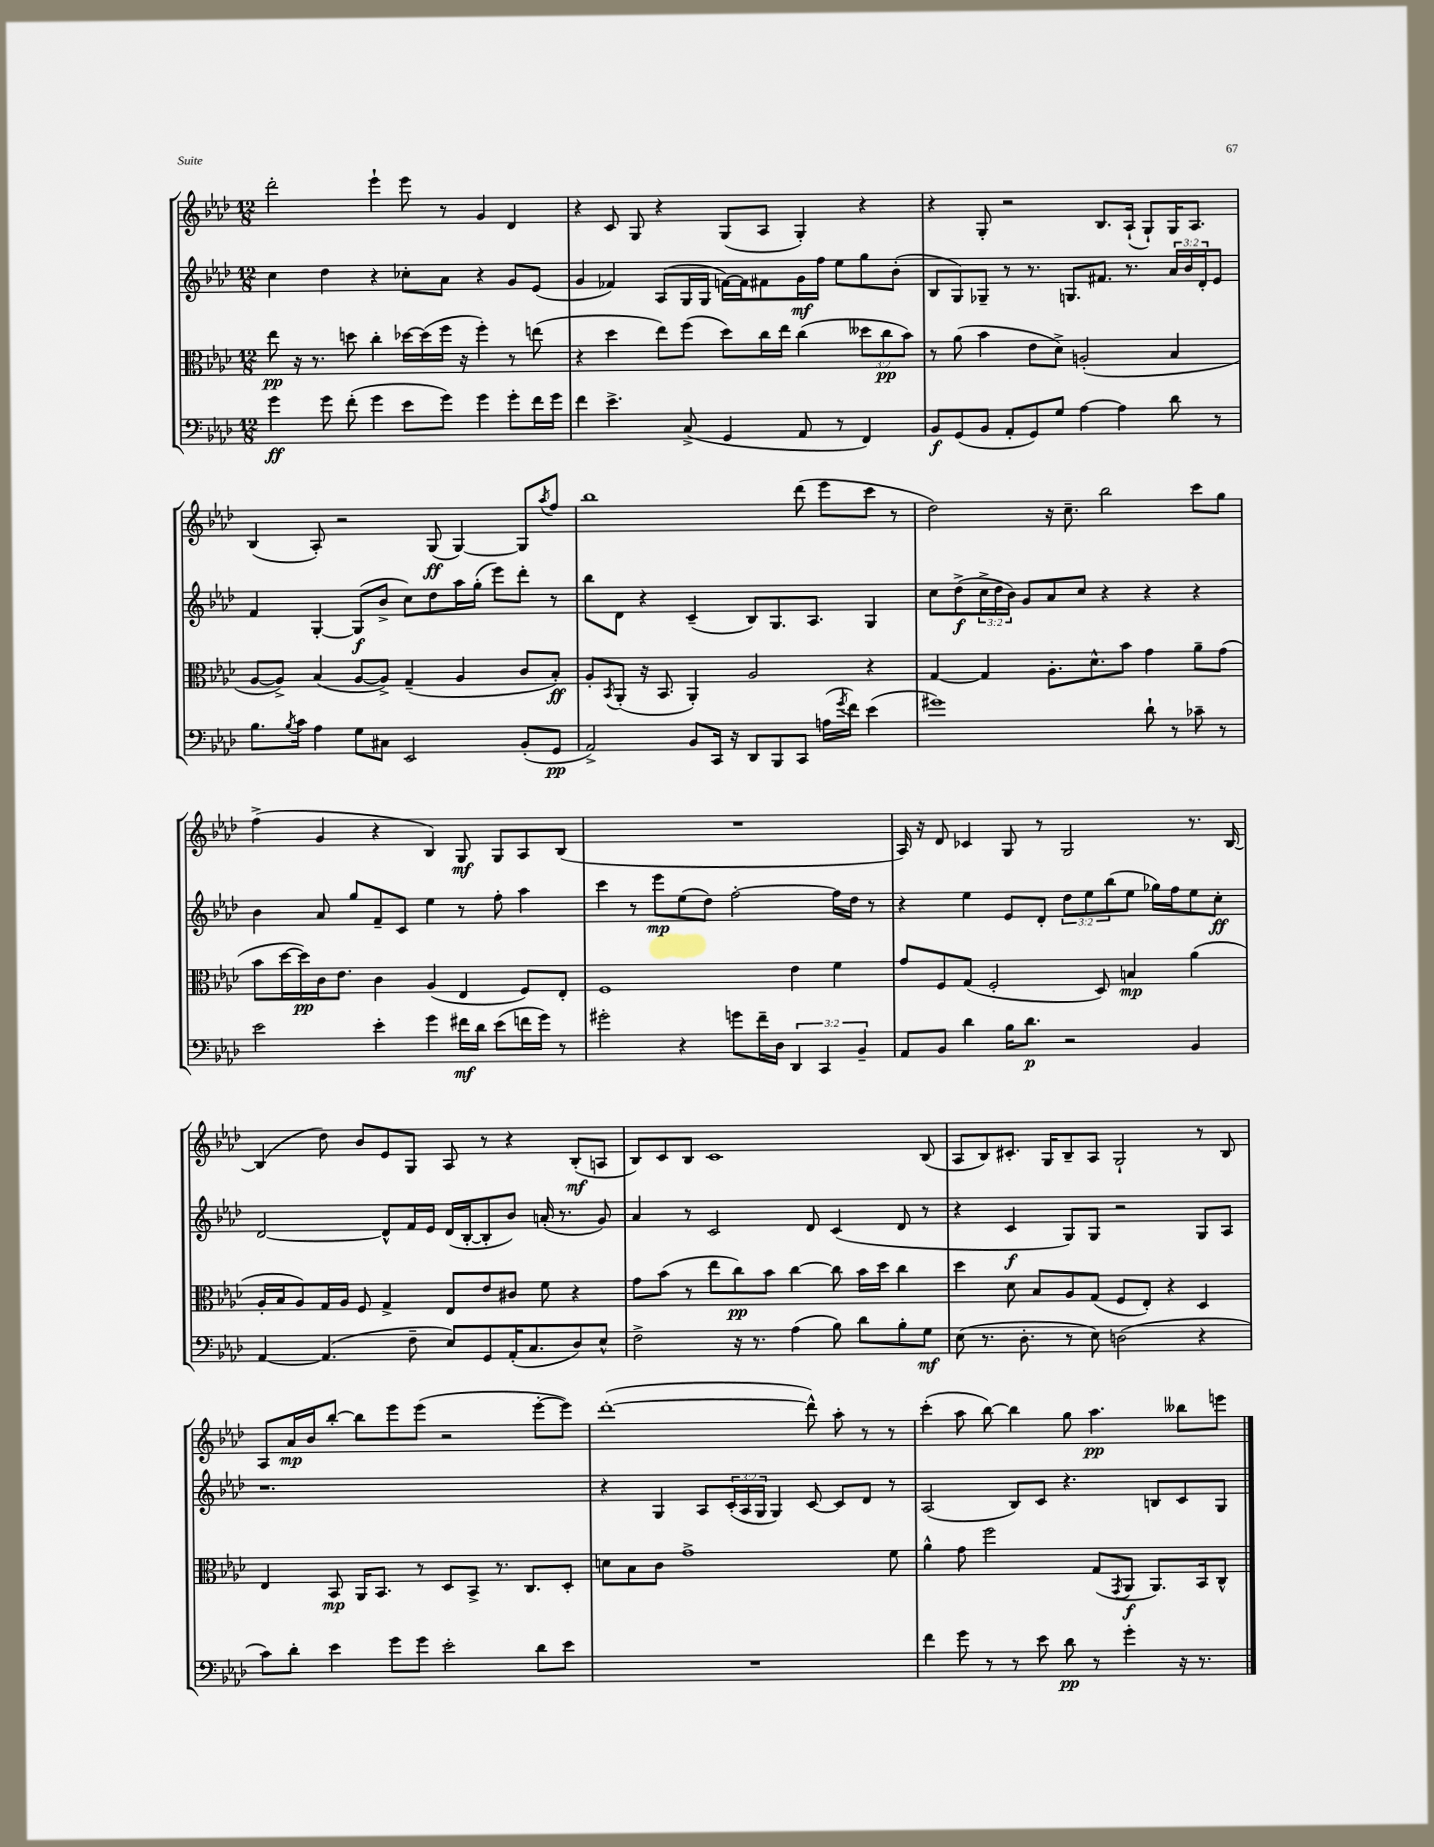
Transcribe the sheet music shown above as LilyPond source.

<<
\new StaffGroup <<
\new Staff = "s0" {
    \clef treble \key aes \major \numericTimeSignature \time 12/8
    des'''2-. ees'''4-! ees'''8 r8 g'4 des'4 |
    r4 c'8 g8 r4 g8( aes8 g4-.) r4 |
    r4 g8-. r2 bes8. aes16-!( g8-!) g16 aes8. |
    bes4( aes8-.) r2 g8\ff( g4~) g8 \acciaccatura { aes''8 } f''8 |
    bes''1 des'''8( ees'''8 c'''8 r8 |
    des''2) r16 c''8.-- bes''2 c'''8 g''8 |
    f''4->( g'4 r4 bes4) g8\mf g8 aes8 bes8( |
    R1. |
    aes16) r16 des'8 ces'4 g8 r8 g2 r8. bes16~ |
    bes4( des''8) bes'8 ees'8 g8 aes8 r8 r4 bes8-.\mf( a8 |
    bes8) c'8 bes8 c'1 bes8( |
    aes8 bes8) cis'8.-. g16 bes8-- aes8 g2-! r8 bes8 |
    aes8 aes'16\mp bes'16 bes''8~-. bes''8 ees'''8 ees'''8( r2 ees'''8~-. ees'''8) |
    des'''1~-.( des'''8-^) aes''8-. r8 r8 |
    c'''4-.( aes''8 bes''8~) bes''4 g''8 aes''4.\pp beses''8 e'''8 \bar "|." |
}
\new Staff = "s1" {
    \clef treble \key aes \major \numericTimeSignature \time 12/8 \override Staff.TupletNumber.text = #tuplet-number::calc-fraction-text
    c''4 des''4 r4 ces''8-. aes'8 r4 g'8 ees'8( |
    g'4 fes'4) aes8( g16 g16 f'16~) f'16 fis'8 g'16\mf f''16 ees''8 g''8 bes'8-.( |
    bes8 g8) ges8-- r8 r8. g8. fis'8. r8. \tuplet 3/2 { aes'16 bes'16 des'16-. } ees'8 |
    f'4 g4~-. g8\f( bes'8-> c''8) des''8 aes''16 g''16-.( ees'''8) des'''8-. r8 |
    bes''8 des'8 r4 c'4--( bes8) g8. aes8. g4 |
    c''8 des''8->\f( \tuplet 3/2 { c''16-> des''16 bes'16) } g'8 aes'8 c''8 r4 r4 r4 |
    bes'4 aes'8 g''8 f'8-- c'8 ees''4 r8 f''8-. aes''4 |
    c'''4 r8 ees'''8\mp ees''8( des''8) f''2~-. f''16 des''16 r8 |
    r4 ees''4 ees'8 des'8-. \tuplet 3/2 { des''8 ees''8 bes''8( } ees''8 ges''16) f''16 ees''8 c''8-.\ff |
    des'2~ des'8-^ f'16 ees'16 des'16( bes16~-. bes8-. bes'8) a'16-.( r8. g'8) |
    aes'4 r8 c'2 des'8 c'4( des'8 r8 |
    r4 c'4\f g8) g8 r2 g8 aes8 |
    r1. |
    r4 g4 aes8 \tuplet 3/2 { c'16-.( aes16 g16 } g4) c'8~ c'8 des'8 r8 |
    aes2( bes8) c'8 r4. b8 c'8 g8 \bar "|." |
}
\new Staff = "s2" {
    \clef alto \key aes \major \numericTimeSignature \time 12/8 \override Staff.TupletNumber.text = #tuplet-number::calc-fraction-text
    ees''8\pp r16 r8. d''8 c''4-. des''16~ des''16( f''16 r16 f''4-.) r8 e''8( |
    r4 des''4 ees''8) f''8( des''8) c''16 ees''16 c''4( \tuplet 3/2 { deses''8 c''8\pp bes'8) } |
    r8 aes'8( bes'4 ees'8 des'8->) a2-.( bes4 |
    aes8~ aes8->) bes4( aes8~ aes8->) g4--( aes4 c'8 bes8-.\ff) |
    aes8-. \acciaccatura { bes,8 } aes,8-.( r16 bes,8. aes,4-.) aes2 r4 |
    g4~ g4 aes8.-. des'8.-^ bes'8 g'4 aes'8-- g'8( |
    bes'8 des''16~ des''16\pp) c'16 ees'8. c'4 aes4( ees4 f8) ees8-. |
    f1 ees'4 f'4 |
    g'8 f8 g8( f2-. des8) b4\mp aes'4( |
    aes16-. bes16 aes8) g16 aes16 f8 g4-> ees8 ees'8 cis'8 f'8 r4 |
    g'8 bes'8( r8 ees''8 c''8\pp) bes'8 c''4~ c''8 bes'16 des''16 c''4 |
    des''4 des'8 bes8 aes8 g8( f8 ees8-.) r4 des4 |
    ees4 bes,8\mp aes,16 bes,8. r8 des8 bes,8-> r8. c8. des8-. |
    d'8 bes8 c'8 g'1-> f'8 |
    aes'4-^ g'8 f''2 g8( \acciaccatura { g,8 } aes,8\f aes,8.) bes,16 c8-^ \bar "|." |
}
\new Staff = "s3" {
    \clef bass \key aes \major \numericTimeSignature \time 12/8 \override Staff.TupletNumber.text = #tuplet-number::calc-fraction-text
    g'4\ff g'8 f'8-.( g'4 ees'8 g'8) g'4 g'8-. f'16 g'16 |
    f'4 ees'4.-> c8->( g,4 aes,8 r8 f,4) |
    bes,8\f g,8( bes,8 aes,8-. g,8) g8 aes4~ aes4 des'8 r8 |
    bes8. \acciaccatura { bes8 } c'16 aes4 g8 cis8 ees,2 bes,8-.( g,8\pp |
    aes,2->) bes,8 c,16 r16 des,8 bes,,8 c,8 a16( \acciaccatura { g'8 } f'16) ees'4( |
    gis'1) des'8-! r8 ces'8-- r8 |
    ees'2 ees'4-. g'4 fis'16\mf des'16 ees'8( f'16 g'16) r8 |
    gis'2-. r4 g'8 f'16-- des16 \tuplet 3/2 { des,4 c,4 bes,4-- } |
    aes,8 bes,8 des'4 bes16 des'8.\p r2 bes,4 |
    aes,4~ aes,4.( f8-- ees8) g,8 aes,16-.( c8. des8) ees8-^ |
    f2-> r16 r8. aes4( bes8) des'8 bes8-. g8\mf |
    ees8( r8. des8.-. r8 ees8) d2( r4 |
    c'8) des'8-. ees'4 g'8 g'8 ees'2-. des'8 ees'8 |
    R1. |
    f'4 g'8 r8 r8 ees'8 des'8\pp r8 g'4-. r16 r8. \bar "|." |
}
>>
>>
\layout { \context { \Score \remove "Bar_number_engraver" } }
